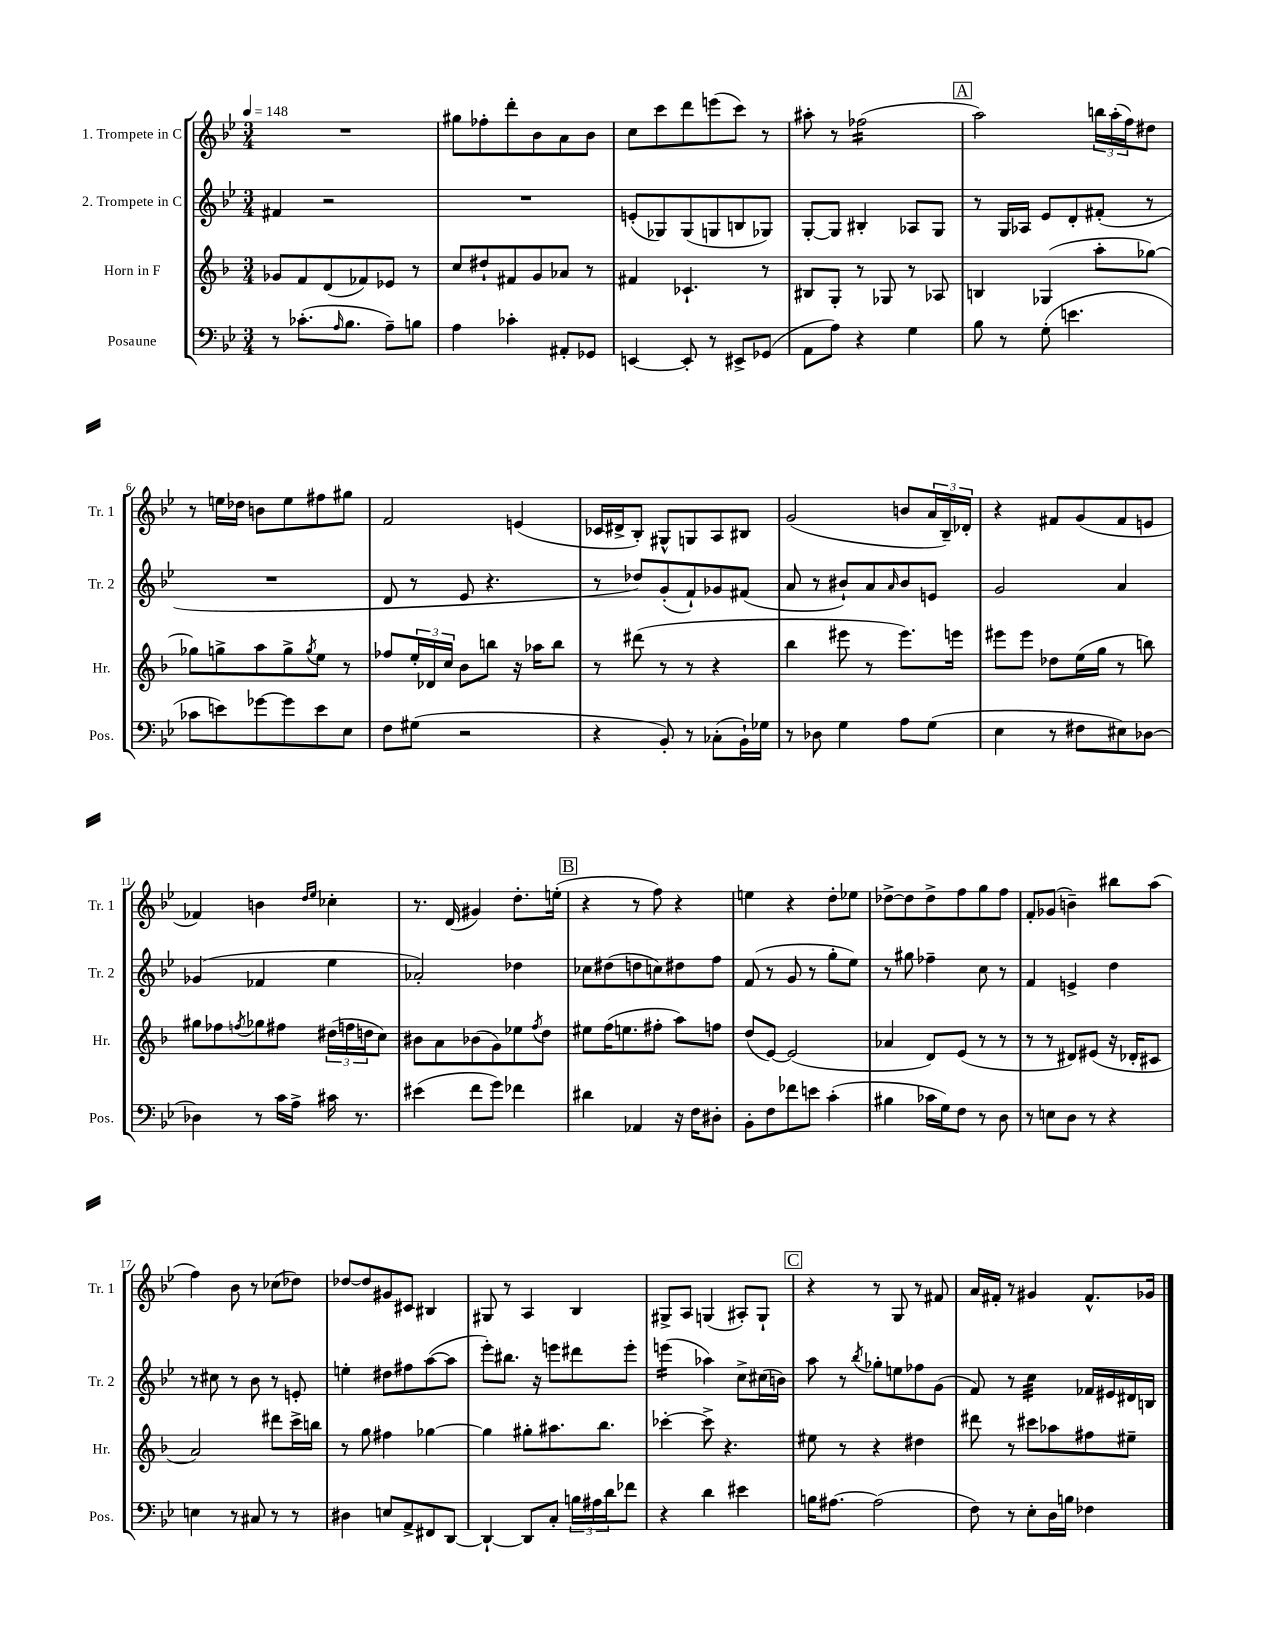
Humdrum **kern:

**kern	**kern	**kern	**kern
*staff4	*staff3	*staff2	*staff1
*clefF4	*clefG2	*clefG2	*clefG2
*k[b-e-]	*k[b-]	*k[b-e-]	*k[b-e-]
*M3/4	*M3/4	*M3/4	*M3/4
*MM148	*MM148	*MM148	*MM148
8r	8g-/L	4f#/	2.r
(8.c-'\L	8f/	.	.
.	(8d/	2r	.
16qqA/	.	.	.
8.B-\J	.	.	.
.	8f-/)	.	.
8A~\L)	8e-/J	.	.
8B\J	8r	.	.
=	=	=	=
4A\	8cc/L	2.r	8gg#\L
.	8dd#`/	.	8ff-'\
4c-'\	8f#/	.	8ddd'\
.	8g/	.	8b-\
8AA#'/L	8a-/J	.	8a\
8GG-/J	8r	.	8b-\J
=	=	=	=
[4EE/	4f#/	(8e'/L	8cc\L
.	.	8G-/)	8ccc\
8EE'/]	4.c-`/	(8G-/	8ddd\
8r	.	8G/	(8eee\
8EE#^/L	.	8B/	8ccc\J)
(8GG-/J	8r	8G-/J)	8r
=	=	=	=
8AA\L	8B#/L	[8G'/L	8aa#'\
8A\J)	8G'/J	8G/]J	8r
4r	8r	4B#'/	(2ff-\
.	8G-/	.	.
4G\	8r	8A-/L	.
.	8A-/	8G/J	.
=	=	=	=
8B-\	4B/	8r	2aa\)
8r	.	16G/LL	.
.	.	16A-/JJ	.
(8G'\	(4G-/	8e-/L	.
4.e\	.	8d'/	.
.	8aa'\L	(8f#'/J	24bb\LL
.	.	.	(24aa'\
.	.	.	24ff\J)
.	[8gg-\J)	8r	8dd#\J
=	=	=	=
8c-\L	8gg-\]L	2.r	8r
8e\)	8gg^\	.	16ee\LL
.	.	.	16dd-\JJ
[8g-\	8aa\	.	8b\L
8g-\]	8gg^\	.	8ee\
.	8qgg/	.	.
8e\	8ee\J	.	8ff#\
8E-\J	8r	.	8gg#\J
=	=	=	=
8F\L	8ff-/L	8d/	2f/
(8G#\J	24ee'/L	8r	.
.	24d-/	.	.
.	24cc/JJ	.	.
2r	8b-\L	8e-/	.
.	8bb\J	4.r	.
.	16r	.	(4e/
.	16aa-\LK	.	.
.	8bb\J	.	.
=	=	=	=
4r	8r	8r	16c-/LL
.	.	.	16d#^/J
.	(8ddd#\	8dd-/L)	8B-'/J)
8BB-'/)	8r	(8g'/	8G#^^/L
8r	8r	8f`/)	8G/
(8C-'\L	4r	8g-/	8A/
16BB-`\L)	.	(8f#/J	8B#/J
16G-\JJ	.	.	.
=	=	=	=
8r	4bb-\	8a/	(2g/
8D-\	.	8r	.
4G\	8eee#\	8b#`/L)	.
.	8r	8a/	.
.	.	16qqa/	.
8A\L	8.eee#\L)	8b#/	8b/L
(8G\J	.	8e/J	24a/L
.	.	.	24B-~/)
.	16eee\Jk	.	.
.	.	.	24d-'/JJ
=	=	=	=
4E-\	8eee#\L	2g/	4r
.	8eee#\J	.	.
8r	8dd-\L	.	8f#/L
8F#\L	(16ee\L	.	(8g/
.	16gg\JJ	.	.
8E#\)	8r	4a/	8f#/
[8D-\J	8bb\)	.	8e/J
=	=	=	=
4D-\]	8gg#\L	(4g-/	4f-/)
.	8ff-\	.	.
.	8qff/	.	.
8r	8gg-\	4f-/	4b\
16c\LL	8ff#\J	.	.
16A^\JJ	.	.	.
.	.	.	16qqdd/LL
.	.	.	16qqee-/JJ
16c#\	(24dd#\LL	4ee-\	4cc-'\
.	24ff\	.	.
8.r	.	.	.
.	24dd\J	.	.
.	8cc\J)	.	.
=	=	=	=
(4e#\	8b#\L	2a-'/)	8.r
.	8a\	.	.
.	.	.	(16d/
8f\L	(8b-\	.	4g#/)
8g\J)	8g\)	.	.
4f-\	8ee-\	4dd-\	8.dd'\L
.	8qff/	.	.
.	8dd\J	.	.
.	.	.	(16ee'\Jk
=	=	=	=
4d#\	8ee#\L	8cc-\L	4r
.	(16ff\K	(8dd#\	.
.	8.ee\	.	.
4AA-/	.	8dd\	8r
.	8ff#'\J	8cc\)	8ff\)
16r	8aa\L)	8dd#\	4r
16F\LK	.	.	.
8D#'\J	8ff\J	8ff\J	.
=	=	=	=
8BB-'\L	(8dd/L	(8f/	4ee\
8F\	[8e/J)	8r	.
8f-\	(2e/]	8g/	4r
8e\J	.	8r	.
(4c'\	.	8gg'\L	8dd'\L
.	.	8ee-\J)	8ee-\J
=	=	=	=
4B#\	4a-/	8r	[8dd-^\L
.	.	8gg#\	8dd-\]
16c-\LL	8d/L)	4ff-~\	8dd-^\
16G\J)	.	.	.
8F\J	(8e/J	.	8ff\
8r	8r	8cc\	8gg\
8D\	8r	8r	8ff\J
=	=	=	=
8r	8r	4f/	8f'/L
8E\L	8r	.	(8g-/J
8D\J	8d#/L)	4e^/	4b~\)
8r	(8e#/J	.	.
4r	16r	4dd\	8bb#\L
.	16d-'/LK	.	.
.	8c#/J	.	(8aa\J
=	=	=	=
4E\	2a/)	8r	4ff\)
.	.	8cc#\	.
8r	.	8r	8b-\
8C#/	.	8b-\	8r
8r	8ddd#\L	8r	(8cc-\L
8r	16ccc^\L	8e'/	8dd-\J)
.	16bb\JJ	.	.
=	=	=	=
4D#\	8r	4ee'\	[8dd-/L
.	8gg\	.	8dd-/]
8E/L	4ff#\	8dd#\L	8g#/
8AA^/	.	8ff#\	8c#/J
8FF#/	[4gg-\	([8aa\	4B#/
[8DD/J	.	8aa\]J	.
=	=	=	=
4DD`/_	4gg-\]	8eee-'\L)	8G#/
.	.	8.bb#\J	8r
8DD/]L	8gg#'\L	.	4A/
.	.	16r	.
8C'/J	8.aa#\	8eee\L	.
24B\LL	.	8ddd#\	4B-/
24A#\	.	.	.
.	8.bb-\J	.	.
24d\J	.	.	.
8f-\J	.	8eee'\J	.
=	=	=	=
4r	[4ccc-'\	(4eee\	8G#^/L
.	.	.	8A/J
4d\	8ccc-^\]	4aa-\)	(4G/
.	4.r	.	.
4e#\	.	8cc^\L	8A#'/L)
.	.	(16cc#\L	8G`/J
.	.	16b\JJ)	.
=	=	=	=
16B\LK	8ee#\	8aa\	4r
[8.A#\J	.	.	.
.	8r	8r	.
.	.	8qbb-/	.
(2A#\]	4r	8gg-'\L	8r
.	.	8ee\	8G/
.	4dd#\	8ff-\	8r
.	.	(8g\J	8f#/
=	=	=	=
8F\)	8ddd#\	8f/)	16a/LL
.	.	.	16f#'/JJ
8r	8r	8r	8r
8E-'\L	8ccc#\L	4cc\	4g#/
16D\L	8aa-\	.	.
16B\JJ	.	.	.
4F-\	8ff#\	16f-/LL	8.f#^^/L
.	.	16e#/	.
.	8ee#~\J	16d#/	.
.	.	16B/JJ	16g-/Jk
==	==	==	==
*-	*-	*-	*-
